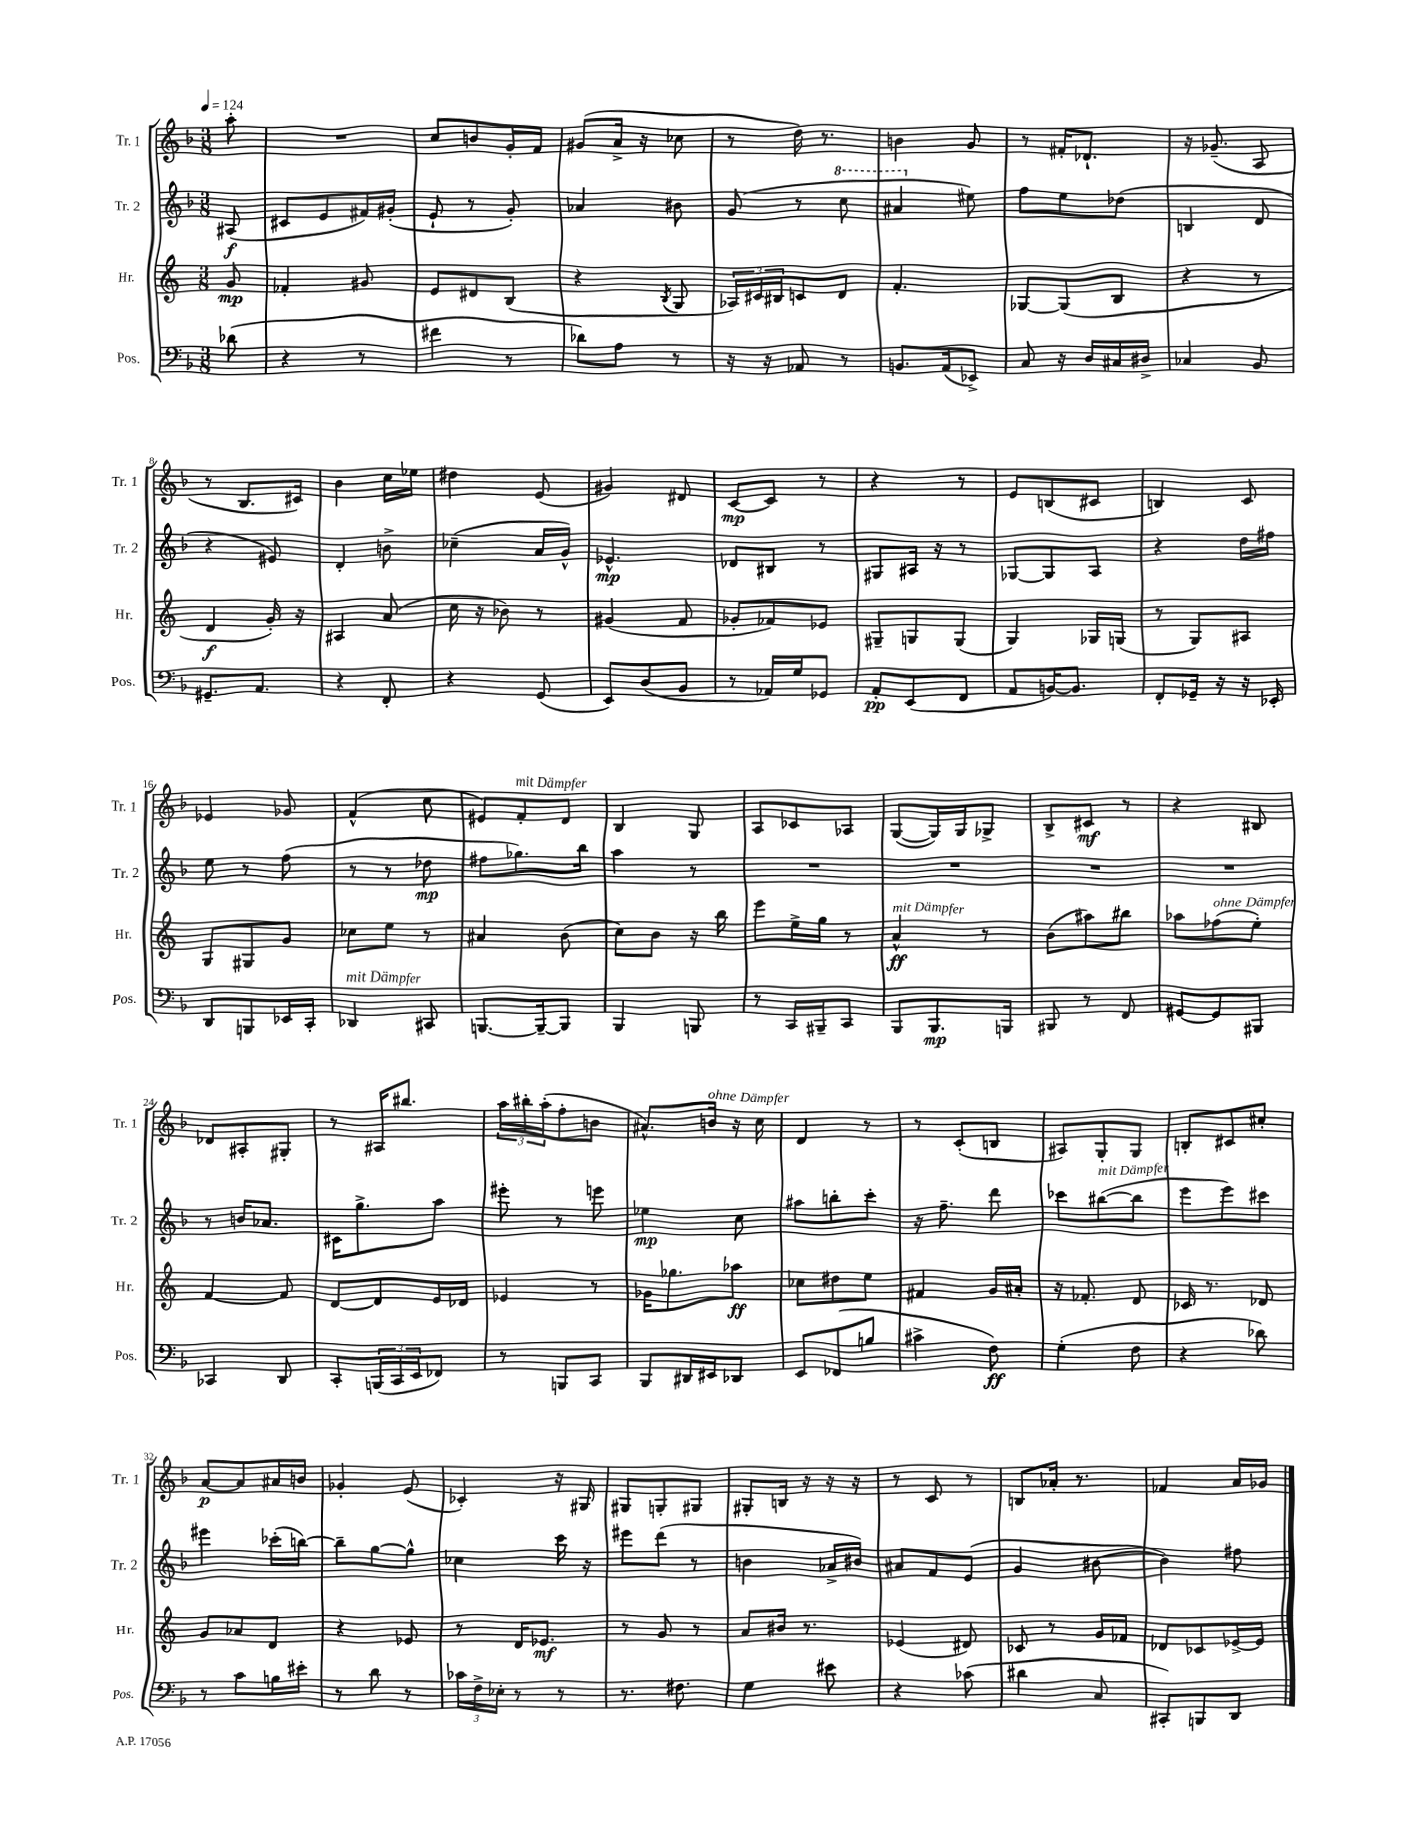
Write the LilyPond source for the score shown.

<<
\new StaffGroup <<
\new Staff = "s0" \with { instrumentName = "Tr. 1" shortInstrumentName = "Tr. 1" } {
    \clef treble \key f \major \numericTimeSignature \time 3/8 \partial 8 \tempo 4 = 124
    a''8-. |
    R4. |
    c''8 b'8 g'16-. f'16 |
    gis'8( a'16-> r16 ces''8 |
    r8 d''16) r8. |
    b'4 g'8 |
    r8 fis'16-. des'8.-! |
    r16 ges'8.--( a8 |
    r8 bes8. cis'16) |
    bes'4 c''16 ees''16 |
    dis''4 e'8( |
    gis'4) dis'8 |
    c'8~\mp c'8 r8 |
    r4 r8 |
    e'8 b8( cis'8 |
    b4) c'8 |
    ees'4 ges'8 |
    f'4-^( c''8 |
    eis'8) f'8-.^\markup { \italic "mit Dämpfer" } d'8 |
    bes4 g8 |
    a8 ces'8 aes8 |
    g8~( g16) g16 ges8-> |
    bes8-> cis'8\mf r8 |
    r4 bis8 |
    des'8 ais8-. gis8-. |
    r8 ais16 bis''8. |
    \tuplet 3/2 { a''16 bis''16-. a''16-.( } f''8-. b'8 |
    ais'8.-^) b'16^\markup { \italic "ohne Dämpfer" } r16 c''16 |
    d'4 r8 |
    r8 c'8-.( b8 |
    ais8) g8-. g8 |
    b8-. cis'8 cis''8-. |
    a'8~\p a'8 ais'16 b'16 |
    ges'4-. e'8( |
    ces'4-.) r16 gis16 |
    gis8 g8-. gis8 |
    gis8-. b16 r16 r16 r16 |
    r8 c'8 r8 |
    b8 aes'16-. r8. |
    fes'4 a'16 ges'16 \bar "|." |
}
\new Staff = "s1" \with { instrumentName = "Tr. 2" shortInstrumentName = "Tr. 2" } {
    \clef treble \key f \major \numericTimeSignature \time 3/8 \partial 8
    ais8\f( |
    cis'8 e'8 fis'16) gis'16-.( |
    e'8-! r8 g'8-.) |
    aes'4 bis'8 |
    g'8( r8 \ottava #1 c'''8 |
    ais''4 \ottava #0 eis''8) |
    f''8 e''8 des''8( |
    b4 d'8 |
    r4 eis'8) |
    d'4-. b'8-> |
    ces''4--( a'16 g'16-^) |
    ees'4.-^\mp |
    des'8 bis8 r8 |
    gis8 ais16 r16 r8 |
    ges8~ ges8 a8 |
    r4 d''16 fis''16 |
    e''8 r8 f''8( |
    r8 r8 des''8\mp |
    fis''8 ges''8.) bes''16 |
    a''4 r8 |
    R4. |
    R4. |
    R4. |
    R4. |
    r8 b'16 aes'8. |
    cis'16 g''8.-> a''8 |
    eis'''8-. r8 e'''8 |
    ees''4\mp c''8 |
    ais''8 b''8-. c'''8-. |
    r16 f''8.-- d'''8 |
    ces'''8 bis''8~^\markup { \italic "mit Dämpfer" }( bis''8 |
    e'''8 e'''8) cis'''8 |
    eis'''4 ces'''16-.( b''16~) |
    b''8-- g''8~ g''8-^ |
    ces''4 c'''16 r16 |
    eis'''8 d'''8( r8 |
    b'4 aes'16-> bis'16) |
    ais'8 f'8 e'8( |
    g'4 bis'8~ |
    bis'4) fis''8 \bar "|." |
}
\new Staff = "s2" \with { instrumentName = "Hr." shortInstrumentName = "Hr." } {
    \clef treble \key c \major \numericTimeSignature \time 3/8 \partial 8
    g'8\mp |
    fes'4-. gis'8 |
    e'8 dis'8 b8( |
    r4 \acciaccatura { b8 } g8 |
    \tuplet 3/2 { aes16) cis'16 bis16 } c'8 d'8 |
    f'4.-. |
    ges8~ ges8( b8 |
    r4 r8 |
    d'4\f g'16-.) r16 |
    ais4 a'8( |
    c''16 r16 bes'8) r8 |
    gis'4( f'8 |
    ges'8-. fes'8) ees'8 |
    gis8-- g8 g8( |
    g4) ges16 g16( |
    r8 g8) ais8 |
    g8 gis8 g'8 |
    ces''8 e''8 r8 |
    ais'4 b'8( |
    c''8) b'8 r16 b''16 |
    e'''8 e''16-> g''16 r8 |
    a'4-^\ff^\markup { \italic "mit Dämpfer" } r8 |
    b'8( ais''8) bis''8 |
    aes''8 fes''8^\markup { \italic "ohne Dämpfer" }( e''8-.) |
    f'4~ f'8 |
    d'8~ d'8 e'16 des'16 |
    ees'4 r8 |
    ges'16 ges''8. aes''8\ff |
    ces''8 dis''8 e''8 |
    fis'4 g'16 ais'16-. |
    r16 fes'8.-. d'8 |
    ces'16 r8. des'8 |
    g'8 aes'8 d'8 |
    r4 ees'8 |
    r8 d'16 ees'8.\mf |
    r8 g'8 r8 |
    a'8 bis'16 r8. |
    ees'4( dis'8) |
    ces'8 r8 g'16 fes'16 |
    des'8 ces'8 ees'16~-> ees'16 \bar "|." |
}
\new Staff = "s3" \with { instrumentName = "Pos." shortInstrumentName = "Pos." } {
    \clef bass \key f \major \numericTimeSignature \time 3/8 \partial 8
    des'8( |
    r4 r8 |
    fis'4 r8 |
    des'8) a8 r8 |
    r16 r16 aes,8 r8 |
    b,8. a,16( ees,8->) |
    c8 r16 d16 cis16 dis16-> |
    ces4 bes,8 |
    gis,8.-- a,8. |
    r4 f,8-. |
    r4 g,8( |
    e,8) d8( bes,8 |
    r8 aes,16) g16 ges,8 |
    a,8-.\pp e,8( f,8 |
    a,8 b,16~) b,8. |
    f,8-. ges,16-- r16 r16 ees,16-. |
    d,8 b,,8 ees,16 c,16-. |
    des,4^\markup { \italic "mit Dämpfer" } cis,8 |
    b,,8.~ b,,16~-- b,,8 |
    bes,,4 b,,8 |
    r8 c,16 bis,,16-- c,8 |
    bes,,8 bes,,8.\mp b,,16 |
    bis,,8 r8 f,8 |
    gis,8~ gis,8 bis,,8 |
    ces,4 d,8 |
    c,8-. \tuplet 3/2 { b,,16( c,16 e,16 } fes,8) |
    r8 b,,8 c,8 |
    bes,,8 dis,16 eis,16 des,8 |
    e,8 fes,8( b8 |
    cis'4-> f8\ff) |
    g4-.( f8 |
    r4 des'8) |
    r8 c'8 b16 eis'16-. |
    r8 d'8 r8 |
    \tuplet 3/2 { ces'16 f16-> ees16-. } r8 r8 |
    r8. fis8. |
    g4 eis'8 |
    r4 ces'8( |
    dis'4 c8 |
    cis,8-.) b,,8 d,8 \bar "|." |
}
>>
>>
